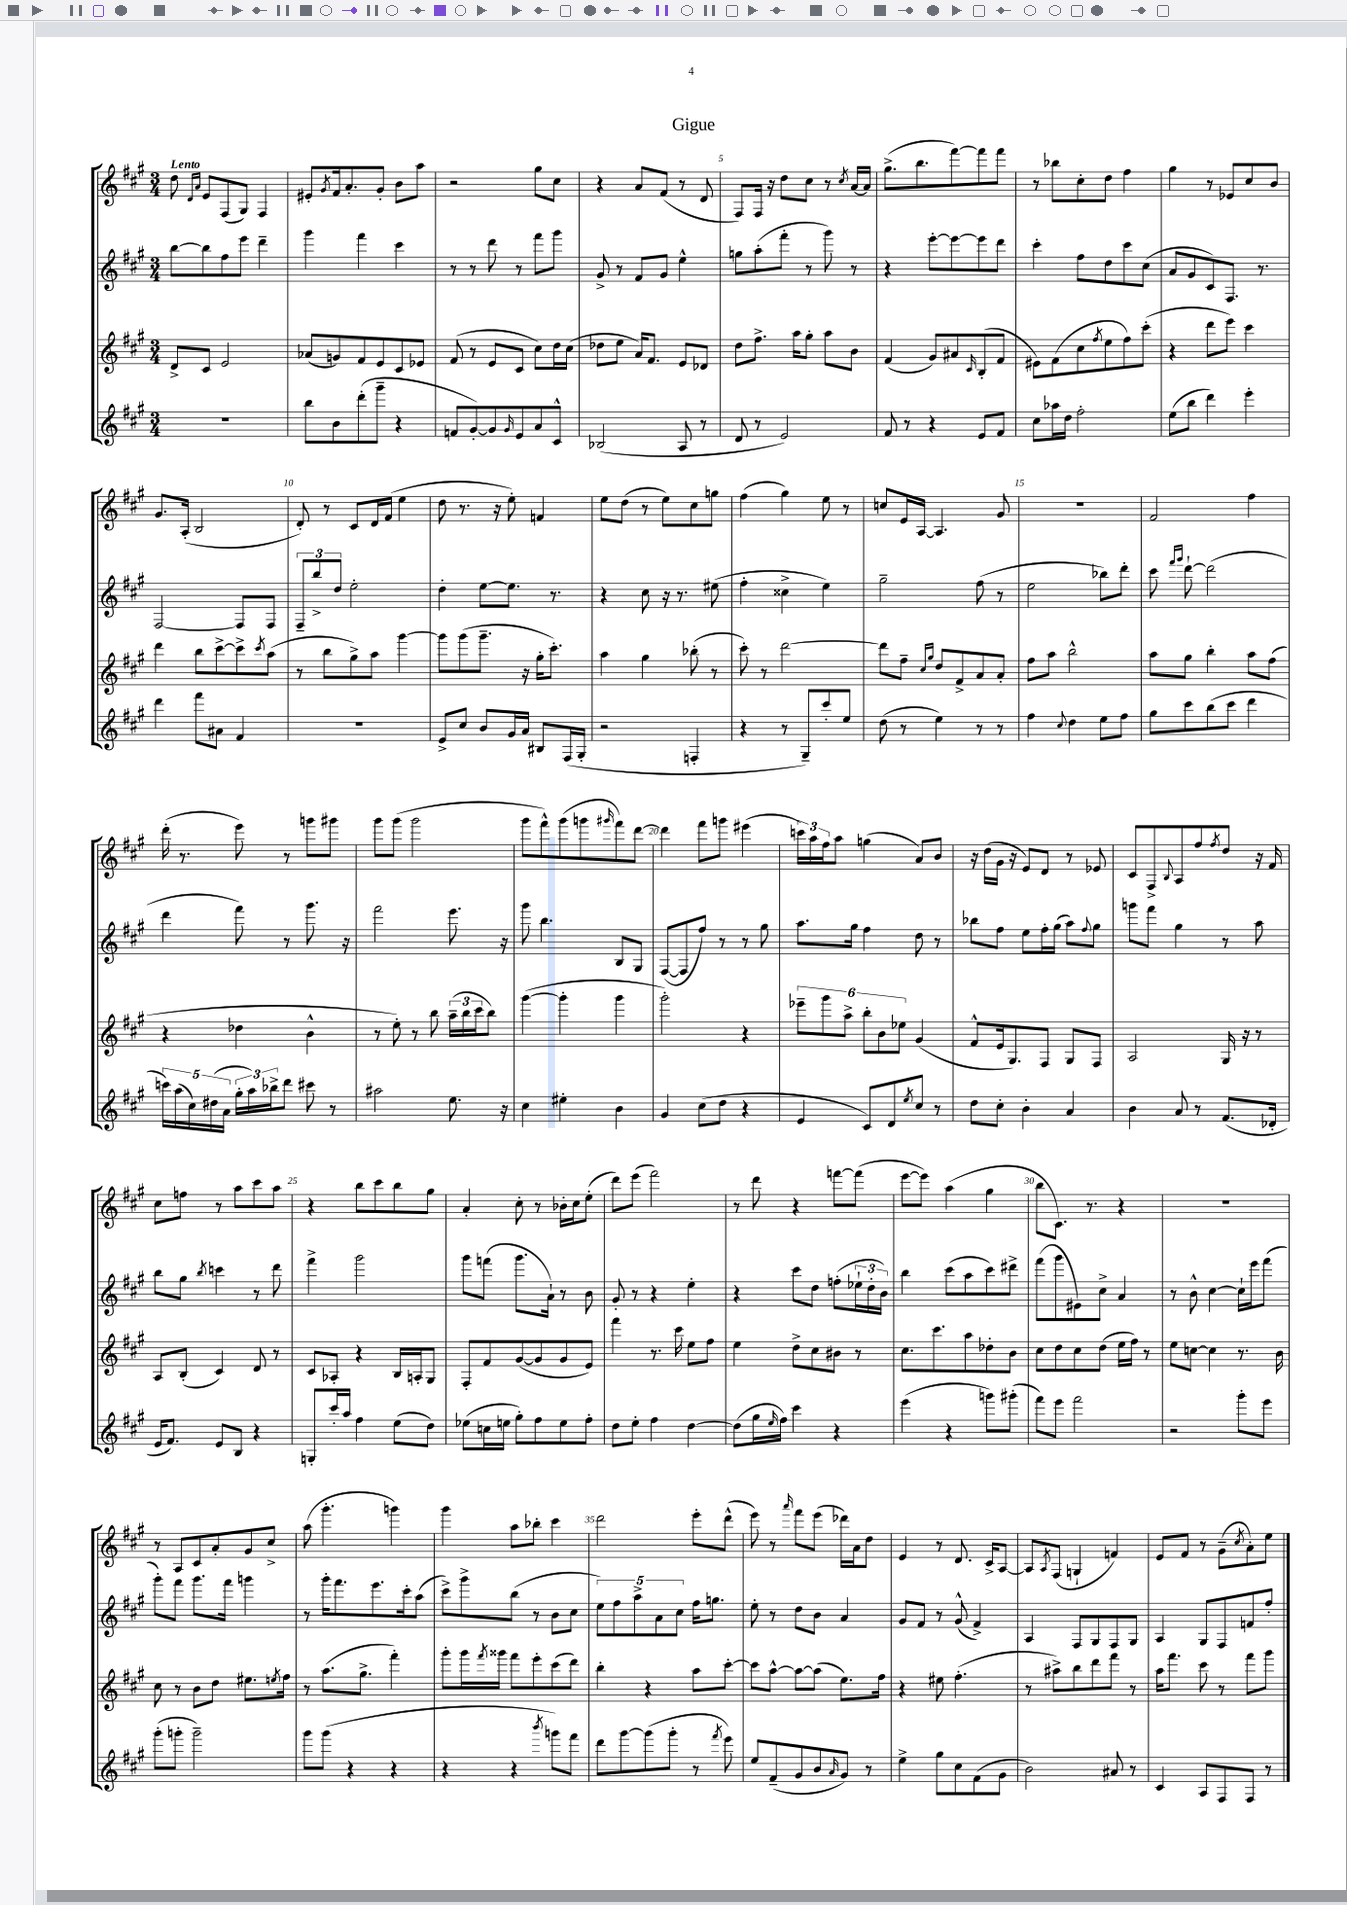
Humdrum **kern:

**kern	**kern	**kern	**kern
*staff4	*staff3	*staff2	*staff1
*clefG2	*clefG2	*clefG2	*clefG2
*k[f#c#g#]	*k[f#c#g#]	*k[f#c#g#]	*k[f#c#g#]
*M3/4	*M3/4	*M3/4	*M3/4
2.r	8d^	[8bb	8dd
.	.	.	16qqd
.	.	.	16qqa
.	8c#	8bb]	8e
.	2e	8ff#	(8F#
.	.	8eee	8G#)
.	.	4ddd~	4F#
=	=	=	=
8bb	(8a-	4ggg#	8e#'
.	.	.	8qg#
8b	8g)	.	16f#
.	.	.	8.a'
(8ddd'	8f#	4fff#	.
8ggg#~	8e	.	8g#'
4r	8c#	4ccc#	8b
.	8e-	.	8aa
=	=	=	=
8f	(8f#	8r	2r
[8g#')	8r	8r	.
8g#]	8e	8ddd	.
16qqg#	.	.	.
8e	8c#	8r	.
8a	8cc#)	8fff#	8gg#
8c#^^	16dd	8ggg#	8cc#
.	(16cc#	.	.
=	=	=	=
(2B-	8dd-	8g#^	4r
.	8ee	8r	.
.	16a)	8f#	8a
.	8.f#	.	.
.	.	8g#	(8f#
8A	8e	4ee^^	8r
8r	8d-	.	8d
=	=	=	=
8d	8dd	8gg	8F#)
8r	8.ff#^	(8aa'	16F#
.	.	.	16r
2e)	.	8fff#'	8dd
.	16aa	.	.
.	8gg#'	8r	8cc#
.	8aa	8ggg#)	8r
.	.	.	8qcc#
.	8b	8r	[16a
.	.	.	16a]
=	=	=	=
8f#	(4f#	4r	(8.gg#^
8r	.	.	.
.	.	.	8.bb
4r	8g#)	[8eee'	.
.	8a#	8eee_	[8fff#)
.	16qqc#	.	.
8e	(8B'	8eee]	8fff#]
8f#	8f#	8ddd	8fff#
=	=	=	=
8cc#	8e#)	4ccc#'	8r
16aa-	(8f#	.	8bb-
16dd	.	.	.
2ff#'	8cc#	8ff#	8cc#'
.	8qff#	.	.
.	8ee	8dd	8dd
.	8ff#)	8ccc#	4ff#
.	(8ccc#'	(8cc#	.
=	=	=	=
(8ee	4r	8a	4gg#
8bb	.	8g#	.
4ddd)	8ddd	8c#)	8r
.	8eee)	8.F#	8e-
4eee'	4ccc#	.	8cc#
.	.	8.r	.
.	.	.	8b
=	=	=	=
4ddd	4ddd	[2F#	8.g#
.	.	.	(16A'
8fff#	8bb	.	2B
8a#	[8ccc#^	.	.
4f#	8ccc#^]	8F#]	.
.	8qccc#	.	.
.	(8aa	8F#	.
=	=	=	=
2.r	8r	12F#~	8d')
.	.	12bb^	.
.	8bb	.	8r
.	.	12dd	.
.	8gg#^)	2ee'	8c#
.	8aa	.	16d
.	.	.	(16f#
.	[4ggg#	.	4ee
=	=	=	=
8e^	8ggg#]	4dd'	8dd
8cc#	(8ggg#	.	8.r
8b	8.ggg#~	[8ee	.
.	.	.	16r
16g#	.	8.ee]	8ee')
16a	16r	.	.
8B#	16gg#'	.	4f
.	8.ccc#')	8.r	.
(16F#	.	.	.
16G#'	.	.	.
=	=	=	=
2r	4aa	4r	8ee
.	.	.	(8dd
.	4gg#	8cc#	8r
.	.	16r	8ee)
.	.	8.r	.
4F'	(8bb-'	.	8cc#
.	8r	(8ee#	8gg
=	=	=	=
4r	8ccc#')	4ff#'	(4ff#
.	8r	.	.
8r	[2ddd	4cc##^	4gg#)
8G#~)	.	.	.
8ccc#'	.	4ee)	8ee
8ee	.	.	8r
=	=	=	=
(8dd	8ddd]	2gg#~	8cc
8r	8ff#~	.	16e
.	.	.	[16A
.	16qqcc#	.	.
.	16qqgg#	.	.
4ee)	8dd	.	4.A]
.	8f#^	.	.
8r	8a	(8ff#	.
8r	8a'	8r	8g#
=	=	=	=
4ff#	8ff#	2ee	2.r
.	8aa	.	.
8qqcc#	.	.	.
4dd	2bb^^	.	.
8ee	.	8bb-)	.
8ff#	.	8ddd'	.
=	=	=	=
8gg#	8aa	8ccc#	2f#
.	.	16qqfff#	.
.	.	16qqggg#	.
8ccc#	8gg#	[8ddd`	.
(8bb	4bb'	(2ddd]	.
8ccc#	.	.	.
4ddd	8aa	.	4ff#
.	(8ff#	.	.
=	=	=	=
20ccc)	4r	4ddd	(16ddd'
(20aa	.	.	.
.	.	.	8.r
20cc#)	.	.	.
(20dd#	.	.	.
20a	.	.	.
24gg#'	4dd-	8fff#)	8eee)
24aa)	.	.	.
24bb-^	.	.	.
8ddd	.	8r	8r
8ccc#	4b^^	8.ggg#	8ggg
8r	.	.	8ggg#
.	.	16r	.
=	=	=	=
2aa#	8r	2fff#	8ggg#
.	8ee')	.	(8ggg#
.	8r	.	2ggg#
.	8bb	.	.
8.ee	(24aa~	8.eee	.
.	24bb	.	.
.	24ccc#	.	.
.	8bb)	.	.
16r	.	16r	.
=	=	=	=
4cc#	([4ggg#	8ggg#	8ggg#
.	.	4.bb	8fff#^^)
4ee#'	4ggg#']	.	(8ggg#
.	.	.	8ggg
.	.	.	16qqggg#
4b	4ggg#	8B	8fff#)
.	.	8G#	[8ddd
=	=	=	=
4g#	2ggg#')	([8F#	4ddd]
.	.	8F#]	.
(8cc#	.	8ff#)	8fff#
8dd	.	8r	8ggg
4r	4r	8r	(4eee#
.	.	8gg#	.
=	=	=	=
4e	12eee-~	8.aa	24ccc)
.	.	.	24aa
.	12ggg#	.	24ff#
.	.	.	8aa
.	12aa^	.	.
.	.	16gg#	.
8c#)	12bb'	4ff#	(4gg
.	12b	.	.
8d	.	.	.
.	12ee-	.	.
8qee	.	.	.
8cc#	(4g#	8dd	8a)
8r	.	8r	8b
=	=	=	=
8dd	8f#^^	8bb-	16r
.	.	.	(16dd
8cc#'	16e	8ff#	16g#
.	8.G#)	.	16r
4b'	.	8ee	8e)
.	8F#	16ff#'	8d
.	.	(16gg#	.
4a	8G#	8aa)	8r
.	.	8qqff#	.
.	8F#	8gg#	8e-
=	=	=	=
4b	2A	8ggg	8c#
.	.	8fff#	8F#^
.	.	.	8qqB
8a	.	4gg#	8A
8r	.	.	8ff#
.	.	.	8qff#
(8.f#	16G#	8r	8dd
.	16r	.	.
.	8r	8aa	16r
16d-'	.	.	16f#
=	=	=	=
16e	8A	8bb	8cc#
8.f#)	.	.	.
.	(8B'	8gg#	8ff
.	.	8qbb	.
8e	4c#)	4ccc	8r
8B	.	.	8aa
4r	8d	8r	8ccc#
.	8r	8ddd	8aa
=	=	=	=
8G'	8c#	4fff#^	4r
16ccc#'	8A-'	.	.
16aa	.	.	.
4ff#	4r	2ggg#	8bb
.	.	.	8ccc#
(8ee	16B	.	8bb
.	16A'	.	.
8dd)	8G#	.	8gg#
=	=	=	=
(8ee-	8F#'	8ggg#	4a'
16cc	8f#	(8fff	.
16ee	.	.	.
8gg#')	([8g#	8.ggg#	8cc#'
8ff#	8g#]	.	8r
.	.	16a`)	.
8ee	8g#	8r	16b-'
.	.	.	16cc#
8ff#'	8e)	8b	(8ee'
=	=	=	=
8dd	4fff#	8g#'	8ddd)
8ee'	.	8r	(8eee
4ff#	8.r	4r	2fff#)
.	16ccc#	.	.
[4dd	8ee	4ee'	.
.	8ff#	.	.
=	=	=	=
(8dd]	4ee	4r	8r
16gg#	.	.	8ddd
16qqee	.	.	.
16ff#)	.	.	.
4ccc#	8dd^	8ccc#	4r
.	8cc#	8dd	.
4r	8b#	(8ff'	[8fff
.	8r	24ee-`	(8fff]
.	.	24dd'	.
.	.	24b)	.
=	=	=	=
(4eee	8.cc#	4bb	[8eee
.	.	.	8eee])
.	8.ccc#	.	.
4r	.	(8ccc#	(4aa
.	8aa	8aa	.
8ggg)	8dd-'	8ccc#)	4gg#
(8ggg#'	8b	8ddd#^	.
=	=	=	=
8fff#)	8cc#	(8fff#	8bb
8eee	8dd	8ggg#	8.c#)
2fff#	8cc#	8e#)	.
.	.	.	8.r
.	(8dd	8cc#^	.
.	16ee	4a	4r
.	16ff#)	.	.
.	8r	.	.
=	=	=	=
2r	8ee	8r	2.r
.	[8cc	8b^^	.
.	4cc]	[4cc#	.
8ggg#'	8.r	16cc#`]	.
.	.	16eee	.
8eee	.	(8fff#	.
.	16b	.	.
=	=	=	=
(8ggg#'	8cc#	8ggg#')	8r
8ggg'	8r	8fff#	8A
2ggg~)	8b	8.ggg#	8c#
.	8dd	.	8a'
.	.	16fff#	.
.	8.ee#	4ggg	8g#
.	.	.	8cc#^
.	8qee	.	.
.	16ff#	.	.
=	=	=	=
8ggg#	8r	8r	(8aa
(8ggg#	(8.aa	16ggg#'	4.ggg#'
.	.	8.fff#	.
4r	.	.	.
.	8.gg#^	.	.
.	.	8.eee	.
4r	4fff#')	.	4ggg)
.	.	16ccc#'	.
.	.	(8aa	.
=	=	=	=
4r	8ggg#'	8ccc#^)	4ggg#
.	16ggg#	8ggg#^	.
.	8qfff#	.	.
.	16ggg##	.	.
4r	8fff#	(8bb	8aa
.	8eee'	8r	8bb-'
8qbbb	.	.	.
8ggg)	(8ccc#	8b	4ccc#
8fff#	8ddd)	8cc#	.
=	=	=	=
8ddd	4bb'	10ee)	2ddd
.	.	10ff#	.
[8ggg#	.	.	.
.	.	10aa^	.
(8ggg#]	4r	.	.
.	.	10a	.
8ggg#'	.	.	.
.	.	10cc#	.
8r	8aa	16ff#	8eee'
.	.	8.gg	.
8qfff#	.	.	.
8eee)	[8ccc#'	.	(8ddd^^
=	=	=	=
8ee	8ccc#]	8ee'	8eee)
(8f#~	[8aa^^	8r	8r
.	.	.	16qqaaa
8g#	8aa_	8dd	8fff#
8b	(8aa]	8b	(8eee
16qqa	.	.	.
8g#)	8.ee)	4a	16ddd-)
.	.	.	16a
8r	.	.	8dd
.	16ff#	.	.
=	=	=	=
4ee^	4r	8g#	4e
.	.	8f#	.
8gg#	8ee#	8r	8r
8cc#	(4.ff#'	(8g#^^	8.d
(8f#	.	4f#^)	.
.	.	.	16c#^
8g#	.	.	[8A
=	=	=	=
2b)	8r	4A	8A]
.	.	.	8qA
.	8aa#^)	.	(8F#
.	8bb	8F#	4G`
.	8ddd	8G#	.
8a#	8fff#	8F#	4f)
8r	8r	8G#	.
=	=	=	=
4c#	16aa	4A	8e
.	8.fff#	.	.
.	.	.	8f#
8A	8ccc#	8G#	8r
8F#	8r	8F#	(8g#~
.	.	.	8qcc#
8F#	8fff#	8f	8a')
8r	8ggg#	8ff#'	8ee
==	==	==	==
*-	*-	*-	*-
